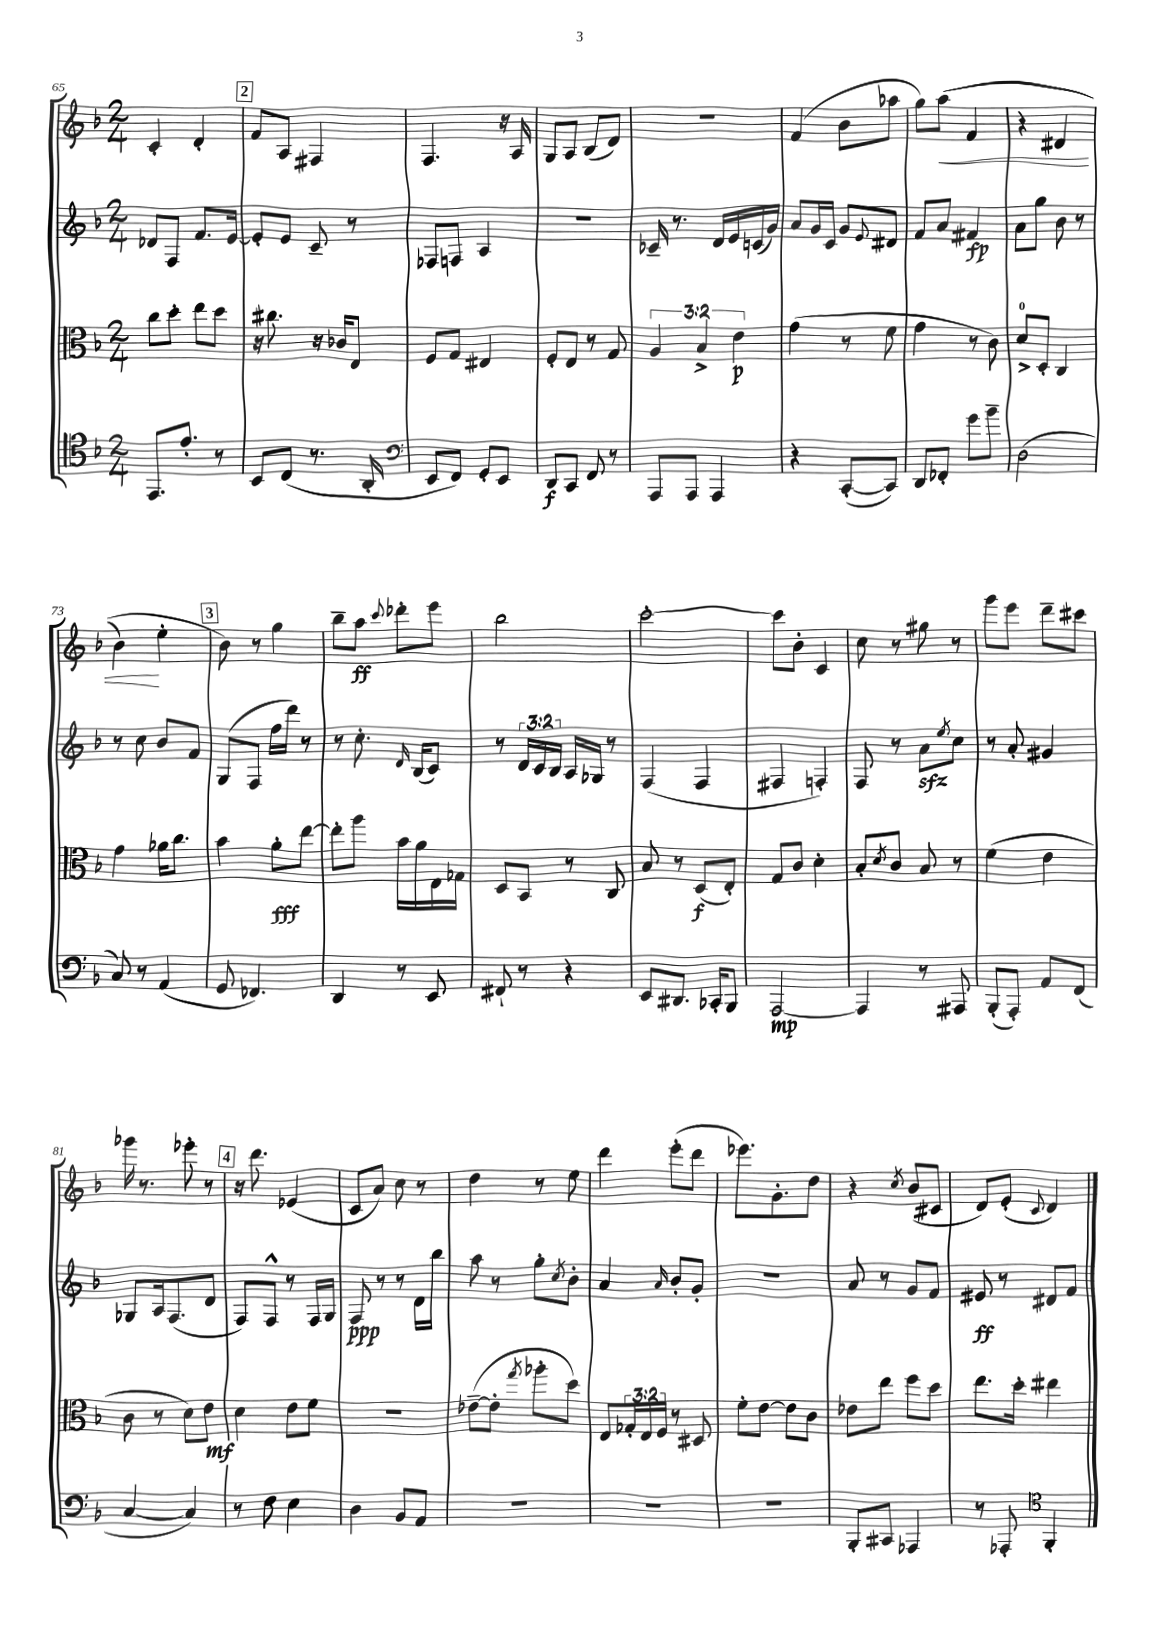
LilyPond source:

<<
\new StaffGroup <<
\new Staff = "s0" {
    \clef treble \key f \major \numericTimeSignature \time 2/4
    c'4-. d'4-. |
    \mark \markup { \box "2" } f'8 a8 fis4 |
    f4. r16 a16 |
    g8 a8 bes8( d'8) |
    R2 |
    f'4( bes'8 aes''8 |
    g''8) a''8\<(\( f'4 |
    r4 dis'4 |
    bes'4\!) e''4-. |
    \mark \markup { \box "3" } bes'8\) r8 g''4 |
    bes''8-- a''8\ff \appoggiatura { c'''8 } des'''8-. e'''8 |
    bes''2 |
    c'''2~-. |
    c'''8 bes'8-. c'4 |
    c''8 r8 gis''8 r8 |
    g'''8 e'''8 d'''8-- cis'''8 |
    ges'''16 r8. ees'''8-. r8 |
    \mark \markup { \box "4" } r16 d'''8. ees'4( |
    c'8 a'8) c''8 r8 |
    d''4 r8 e''8 |
    d'''4 e'''8-.( d'''8 |
    ees'''8.) g'8.-. d''8 |
    r4 \acciaccatura { c''8 } bes'8( cis'8 |
    d'8) e'8-.( \appoggiatura { c'8 } d'4) \bar "|." |
}
\new Staff = "s1" {
    \clef treble \key f \major \numericTimeSignature \time 2/4 \override Staff.TupletNumber.text = #tuplet-number::calc-fraction-text
    des'8 f8 f'8. e'16~ |
    \mark \markup { \box "2" } e'8-. e'8 c'8-- r8 |
    fes8 f8 a4 |
    R2 |
    ces'16-- r8. d'16 e'16 c'16( g'16) |
    a'8 g'16 c'16 g'8 \appoggiatura { e'8 } dis'8 |
    f'8 a'8 fis'4\fp |
    a'8 g''8 bes'8 r8 |
    r8 c''8 bes'8 f'8 |
    \mark \markup { \box "3" } g8( f8 f''16 d'''16) r8 |
    r8 c''8.-. \grace { d'16 } bes16( c'8) |
    r8 \tuplet 3/2 { d'16 c'16 bes16 } a16 ges16 r8 |
    f4( f4 |
    fis4 f4-.) |
    f8 r8 a'8\sfz \acciaccatura { e''8 } c''8 |
    r8 a'8-. gis'4 |
    ges8 a16 f8.( d'8 |
    \mark \markup { \box "4" } f8) f8-^ r8 f16 g16 |
    f8\ppp r8 r8 d'16 bes''16 |
    a''8 r8 g''8-. \acciaccatura { c''8 } bes'8-. |
    a'4 \grace { a'16 } bes'8-. g'8-. |
    r2 |
    a'8 r8 g'8 f'8 |
    eis'8\ff r8 dis'8 f'8 \bar "|." |
}
\new Staff = "s2" {
    \clef alto \key f \major \numericTimeSignature \time 2/4 \override Staff.TupletNumber.text = #tuplet-number::calc-fraction-text
    c''8 d''8-. e''8 d''8 |
    \mark \markup { \box "2" } r16 cis''8. r16 ces'16 e8 |
    f8 g8 eis4 |
    f8-. e8 r8 g8 |
    \tuplet 3/2 { a4 bes4-> e'4\p } |
    g'4( r8 f'8 |
    g'4 r8 c'8) |
    d'8-0-> d8-. c4 |
    g'4 aes'16 c''8. |
    \mark \markup { \box "3" } bes'4 a'8-.\fff e''8~ |
    e''8-. a''8 bes'16 a'16 e16 ges16 |
    d8 bes,8 r8 c8 |
    bes8 r8 d8\f( e8-.) |
    g8 c'8 d'4-. |
    bes8-. \acciaccatura { d'8 } c'8 bes8 r8 |
    f'4( e'4 |
    c'8 r8 d'8) e'8\mf |
    \mark \markup { \box "4" } d'4 e'8 f'8 |
    R2 |
    ees'8~--( ees'8-. \acciaccatura { g''8 } aes''8-. d''8) |
    e8 \tuplet 3/2 { ges16-. e16 f16 } r8 dis8 |
    f'8-. e'8~ e'8 c'8 |
    ees'8 e''8 f''8 d''8 |
    e''8. d''16-. eis''4 \bar "|." |
}
\new Staff = "s3" {
    \clef tenor \key f \major \numericTimeSignature \time 2/4
    e,8. e'8.-. r8 |
    \mark \markup { \box "2" } bes,8 c8( r8. a,16-. |
    \clef bass e,8 f,8) g,8-. e,8 |
    d,8\f c,8 f,8 r8 |
    a,,8 a,,8 a,,4 |
    r4 c,8~-.( c,8) |
    d,8 fes,8-. g'8 bes'8-- |
    d2( |
    c8) r8 a,4( |
    \mark \markup { \box "3" } g,8 fes,4.) |
    d,4 r8 e,8 |
    fis,8-! r8 r4 |
    e,8 dis,8. ces,16-. bes,,8 |
    a,,2~\mp |
    a,,4 r8 ais,,8 |
    bes,,8-.( a,,8-.) a,8 f,8( |
    c4~ c4) |
    \mark \markup { \box "4" } r8 f8 e4 |
    d4 bes,8 a,8 |
    R2 |
    R2 |
    R2 |
    bes,,8-. cis,8 aes,,4 |
    r8 aes,,8-. \clef tenor f,4-. \bar "|." |
}
>>
>>
\layout { \context { \Score currentBarNumber = #65 } }
